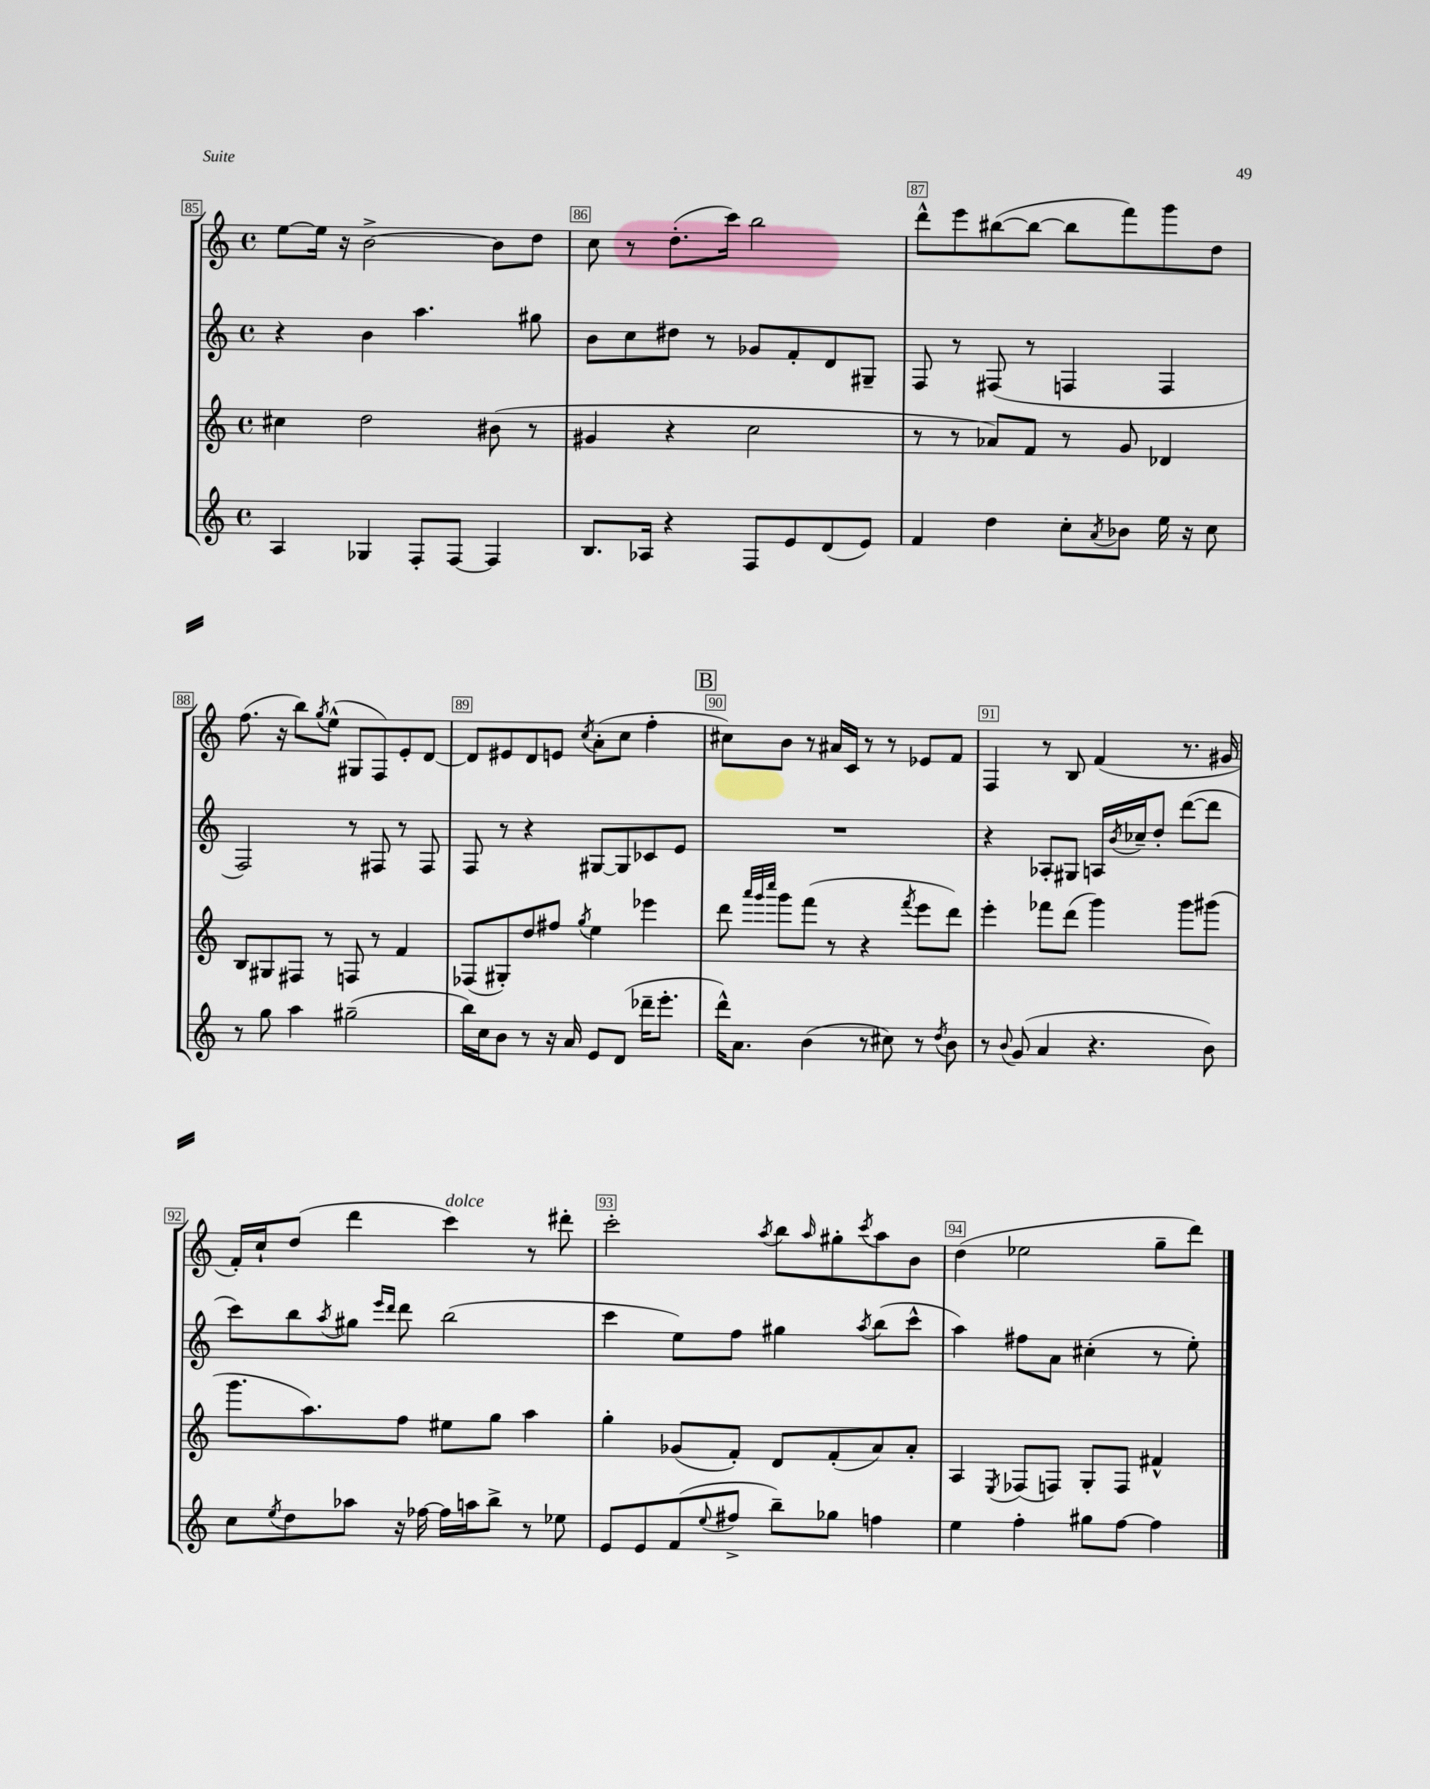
<<
\new StaffGroup <<
\new Staff = "s0" {
    \clef treble \key c \major \defaultTimeSignature \time 4/4
    e''8~ e''16 r16 b'2~-> b'8 d''8 |
    c''8 r8 d''8.-.( c'''16) b''2 |
    d'''8-^ e'''8 bis''8~( bis''8~ bis''8 f'''8) g'''8 d''8 |
    f''8.( r16 b''8) \acciaccatura { g''8 } e''8-^( gis8 f8) e'8-. d'8~ |
    d'8 eis'8 d'8 e'8 \acciaccatura { c''8 } a'8-.( c''8 f''4-. |
    \mark \markup { \box "B" } cis''8) b'8 r8 ais'16 c'16 r8 r8 ees'8 f'8 |
    f4 r8 b8 f'4( r8. gis'16 |
    f'16-.) c''16-! d''8( d'''4 c'''4^\markup { \italic "dolce" }) r8 dis'''8-. |
    c'''2-. \acciaccatura { a''8 } b''8 \grace { a''16 } gis''8-. \acciaccatura { c'''8 } a''8 b'8 |
    d''4( ees''2 g''8-- d'''8) \bar "|." |
}
\new Staff = "s1" {
    \clef treble \key c \major \defaultTimeSignature \time 4/4
    r4 b'4 a''4. gis''8 |
    b'8 c''8 dis''8 r8 ges'8 f'8-. d'8 gis8-- |
    f8 r8 fis8( r8 f4 f4 |
    f2) r8 fis8 r8 fis8 |
    f8 r8 r4 gis8~ gis8 ces'8 e'8 |
    \mark \markup { \box "B" } R1 |
    r4 aes8-. gis8 a16 \acciaccatura { b'8 } ces''16-- d''8-. d'''8~( d'''8 |
    c'''8) b''8 \acciaccatura { a''8 } gis''8 \grace { e'''16 d'''16 } d'''8 b''2( |
    c'''4 e''8) f''8 gis''4 \acciaccatura { a''8 } b''8( c'''8-^ |
    a''4) fis''8 a'8 cis''4-.( r8 e''8-.) \bar "|." |
}
\new Staff = "s2" {
    \clef treble \key c \major \defaultTimeSignature \time 4/4
    cis''4 d''2 bis'8( r8 |
    gis'4 r4 c''2 |
    r8 r8 aes'8) f'8 r8 g'8 des'4 |
    b8 gis8 fis8 r8 f8 r8 f'4 |
    fes8( gis8-.) d''8 fis''8 \acciaccatura { g''8 } e''4 ees'''4 |
    \mark \markup { \box "B" } d'''8 \grace { a'''32 g'''32 c''''32 } g'''8 f'''8( r8 r4 \acciaccatura { f'''8 } e'''8 d'''8) |
    e'''4-. fes'''8 d'''8( g'''4) g'''8 gis'''8( |
    g'''8. a''8.) f''8 eis''8 g''8 a''4 |
    g''4-. ges'8( f'8-.) d'8 f'8-.( a'8) a'8-. |
    a4 \acciaccatura { e8 } fes8( f8) g8-. f8 fis'4-^ \bar "|." |
}
\new Staff = "s3" {
    \clef treble \key c \major \defaultTimeSignature \time 4/4
    a4 ges4 f8-. f8~ f4 |
    b8. aes16 r4 f8 e'8 d'8( e'8) |
    f'4 d''4 c''8-. \acciaccatura { a'8 } bes'8 e''16 r16 c''8 |
    r8 g''8 a''4 gis''2--( |
    b''16) c''16 b'8 r8 r16 a'16 e'8 d'8( des'''16-- e'''8.-. |
    \mark \markup { \box "B" } d'''16-^) a'8. b'4( r8 cis''8) r8 \acciaccatura { d''8 } b'8 |
    r8 \appoggiatura { b'8 } g'8( a'4 r4. b'8) |
    c''8 \acciaccatura { e''8 } d''8 aes''8 r16 fes''16~ fes''16 a''16 b''8-> r8 ees''8 |
    e'8 e'8 f'8( \appoggiatura { e''8 } fis''8-> b''8--) ges''8 f''4 |
    e''4 f''4-. gis''8 f''8~ f''4 \bar "|." |
}
>>
>>
\layout { \context { \Score currentBarNumber = #85 \override BarNumber.break-visibility = ##(#f #t #t) barNumberVisibility = #all-bar-numbers-visible \override BarNumber.stencil = #(make-stencil-boxer 0.1 0.3 ly:text-interface::print) } }
